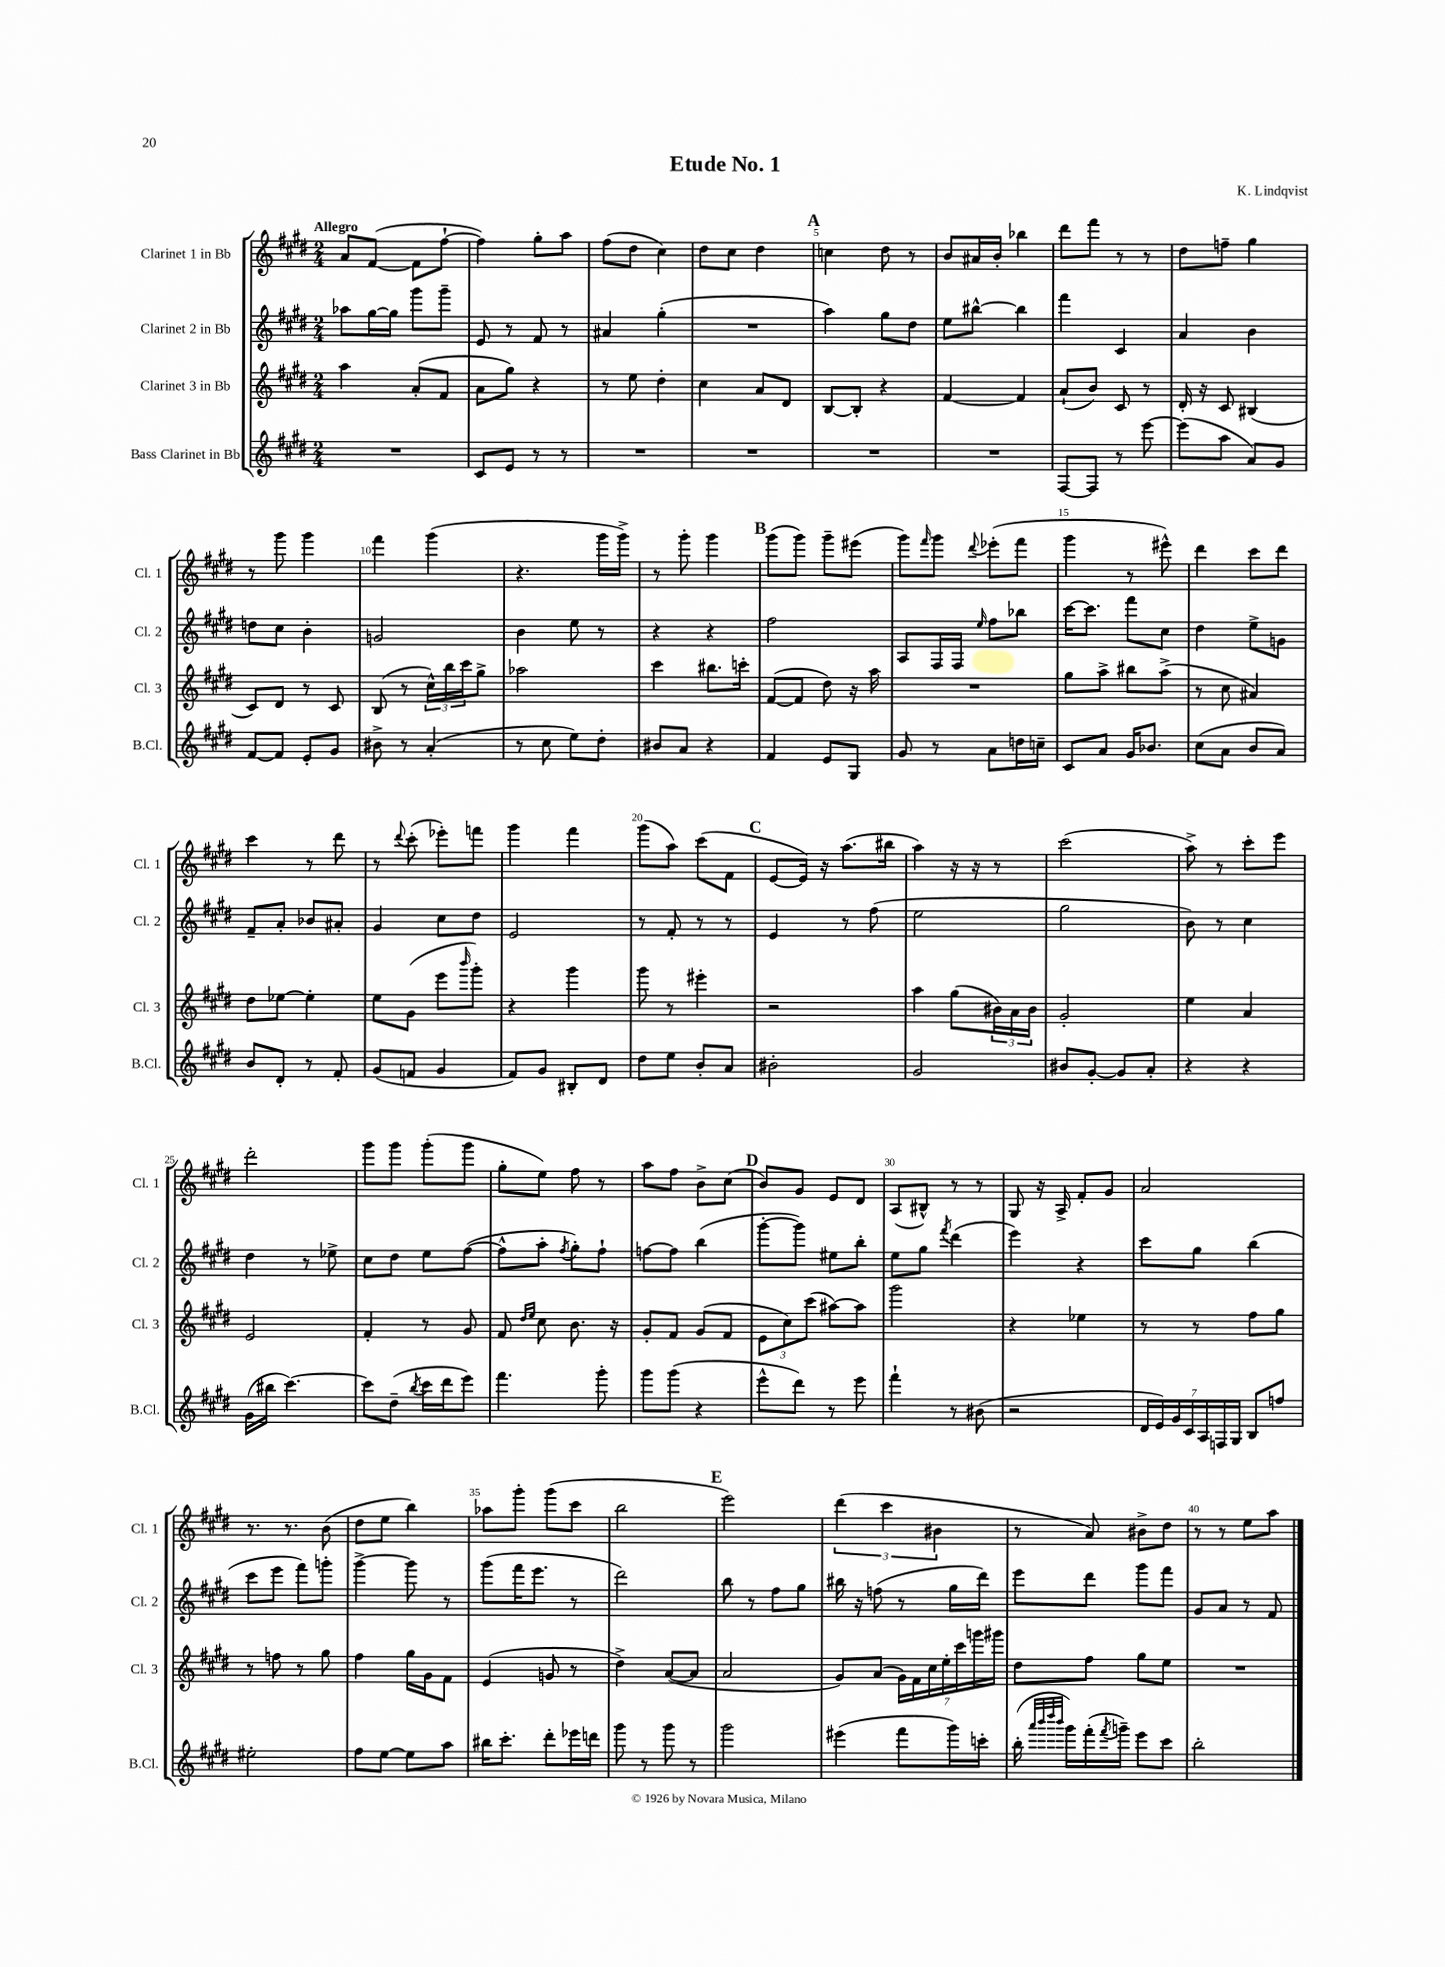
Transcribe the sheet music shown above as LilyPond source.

\header { title = "Etude No. 1" composer = "K. Lindqvist" }
<<
\new StaffGroup <<
\new Staff = "s0" \with { instrumentName = "Clarinet 1 in Bb" shortInstrumentName = "Cl. 1" } {
    \clef treble \key e \major \numericTimeSignature \time 2/4 \tempo "Allegro"
    a'8 fis'8~( fis'8 fis''8~-! |
    fis''4) gis''8-. a''8 |
    fis''8( dis''8 cis''4) |
    dis''8 cis''8 dis''4 |
    \mark \markup { \bold "A" } c''4 dis''8 r8 |
    b'8 ais'16 b'16-. bes''4 |
    dis'''8 fis'''8 r8 r8 |
    dis''8 f''8-- gis''4 |
    r8 gis'''8 gis'''4 |
    fis'''4 gis'''4( |
    r4. gis'''16 gis'''16->) |
    r8 gis'''8-. gis'''4 |
    \mark \markup { \bold "B" } gis'''8( gis'''8) gis'''8-- eis'''8( |
    gis'''8) \grace { fis'''16 } gis'''8 \appoggiatura { dis'''8 } ees'''8-.( fis'''8 |
    gis'''4 r8 eis'''8-^) |
    dis'''4 cis'''8 dis'''8 |
    cis'''4 r8 dis'''8 |
    r8 \appoggiatura { dis'''8 } cis'''8-.( ees'''8-.) f'''8 |
    gis'''4 fis'''4 |
    gis'''8( a''8) cis'''8( fis'8 |
    \mark \markup { \bold "C" } e'8~ e'16) r16 a''8.( bis''16 |
    a''4) r16 r16 r8 |
    cis'''2( |
    a''8->) r8 cis'''8-. e'''8 |
    dis'''2-. |
    gis'''8 gis'''8 gis'''8-.( gis'''8 |
    gis''8-. e''8) fis''8 r8 |
    a''8 fis''8 b'8-> cis''8( |
    \mark \markup { \bold "D" } b'8) gis'8 e'8 dis'8 |
    a8( bis8-^) r8 r8 |
    gis8 r16 a16-> fis'8-. gis'8 |
    a'2 |
    r8. r8. b'8( |
    dis''8 e''8 b''4) |
    aes''8 gis'''8-. gis'''8( cis'''8 |
    b''2 |
    \mark \markup { \bold "E" } e'''2) |
    \tuplet 3/2 { dis'''4( cis'''4 bis'4 } |
    r8 a'8) bis'8-> dis''8 |
    r8 r8 e''8 a''8 \bar "|." |
}
\new Staff = "s1" \with { instrumentName = "Clarinet 2 in Bb" shortInstrumentName = "Cl. 2" } {
    \clef treble \key e \major \numericTimeSignature \time 2/4
    aes''8 gis''16~ gis''16 gis'''8 gis'''8-- |
    e'8 r8 fis'8 r8 |
    ais'4 gis''4-.( |
    R2 |
    \mark \markup { \bold "A" } a''4) gis''8 dis''8 |
    e''8 bis''8~-^ bis''4 |
    fis'''4 cis'4 |
    a'4 b'4 |
    d''8 cis''8 b'4-. |
    g'2 |
    b'4 e''8 r8 |
    r4 r4 |
    \mark \markup { \bold "B" } fis''2 |
    a8 fis16 fis16 \grace { e''16 } fis''8 bes''8 |
    cis'''16~ cis'''8. fis'''8 cis''8 |
    dis''4 e''8-> g'8 |
    fis'8-- a'8-. bes'8 ais'8-. |
    gis'4 cis''8 dis''8 |
    e'2 |
    r8 fis'8-. r8 r8 |
    \mark \markup { \bold "C" } e'4 r8 fis''8( |
    e''2 |
    gis''2 |
    b'8) r8 cis''4 |
    dis''4 r8 ees''8-> |
    cis''8 dis''8 e''8 fis''8~( |
    fis''8-^ a''8-. \acciaccatura { fis''8 } gis''8-.) fis''8-! |
    f''8~ f''8 b''4( |
    \mark \markup { \bold "D" } gis'''8~-. gis'''8) eis''8 b''8-. |
    e''8 gis''8 \acciaccatura { fis'''8 } dis'''4( |
    e'''4) r4 |
    cis'''8 gis''8 b''4( |
    cis'''8 e'''8 fis'''8) g'''8-. |
    gis'''4~-> gis'''8 r8 |
    gis'''8( fis'''16 e'''8. r8 |
    dis'''2) |
    \mark \markup { \bold "E" } b''8 r8 fis''8 gis''8 |
    bis''16 r16 f''8( r8 gis''16 dis'''16) |
    e'''8 dis'''8 gis'''8 fis'''8 |
    gis'8 a'8 r8 fis'8 \bar "|." |
}
\new Staff = "s2" \with { instrumentName = "Clarinet 3 in Bb" shortInstrumentName = "Cl. 3" } {
    \clef treble \key e \major \numericTimeSignature \time 2/4
    a''4 a'8-.( fis'8 |
    a'8 gis''8) r4 |
    r8 e''8 dis''4-. |
    cis''4 a'8 dis'8 |
    \mark \markup { \bold "A" } b8~ b8-. r4 |
    fis'4~ fis'4 |
    a'8-!( b'8) cis'8 r8 |
    dis'16-. r16 cis'8 bis4( |
    cis'8) dis'8 r8 cis'8 |
    b8( r8 \tuplet 3/2 { cis''16-^) b''16 cis'''16 } gis''8-> |
    aes''2 |
    cis'''4 bis''8. c'''16-. |
    \mark \markup { \bold "B" } fis'8~( fis'8 dis''8) r16 a''16 |
    R2 |
    gis''8 a''8-> bis''8 a''8->( |
    r8 cis''8 ais'4) |
    dis''8 ees''8~ ees''4-. |
    e''8 gis'8( e'''8 \grace { b'''16 } gis'''8-.) |
    r4 gis'''4 |
    gis'''8 r8 eis'''4-. |
    \mark \markup { \bold "C" } r2 |
    a''4 gis''8( \tuplet 3/2 { bis'16) a'16 bis'16 } |
    gis'2-. |
    e''4 a'4 |
    e'2 |
    fis'4-. r8 gis'8 |
    fis'8 \grace { dis''16 e''16 } cis''8 b'8. r16 |
    gis'8-. fis'8 gis'8( fis'8 |
    \mark \markup { \bold "D" } \tuplet 3/2 { e'8 cis''8) cis'''8( } ais''8~) ais''8 |
    gis'''2 |
    r4 ees''4 |
    r8 r8 fis''8 gis''8 |
    r8 f''8 r8 gis''8 |
    fis''4 gis''16 gis'16 fis'8 |
    e'4( g'8 r8 |
    dis''4->) a'8~( a'8 |
    \mark \markup { \bold "E" } a'2 |
    gis'8) a'8( \tuplet 7/4 { gis'16) fis'16 cis''16 e''16-. cis'''16 g'''16 gis'''16 } |
    dis''8 fis''8 gis''8 e''8 |
    R2 \bar "|." |
}
\new Staff = "s3" \with { instrumentName = "Bass Clarinet in Bb" shortInstrumentName = "B.Cl." } {
    \clef treble \key e \major \numericTimeSignature \time 2/4
    R2 |
    cis'8 e'8 r8 r8 |
    R2 |
    R2 |
    \mark \markup { \bold "A" } R2 |
    R2 |
    fis8~ fis8 r8 e'''8~ |
    e'''8( a''8 a'8) gis'8 |
    fis'8~ fis'8 e'8-. gis'8 |
    bis'8-> r8 a'4-.( |
    r8 cis''8 e''8) dis''8-. |
    bis'8 a'8 r4 |
    \mark \markup { \bold "B" } fis'4 e'8 gis8 |
    gis'8 r8 a'8 d''16 c''16-- |
    cis'8 a'8 gis'16 bes'8. |
    cis''8( a'8 b'8 a'8) |
    b'8 dis'8-. r8 fis'8-. |
    gis'8( f'8 gis'4 |
    fis'8) gis'8 bis8-. dis'8 |
    dis''8 e''8 b'8-. a'8 |
    \mark \markup { \bold "C" } bis'2-. |
    gis'2 |
    bis'8 gis'8~-. gis'8 a'8-. |
    r4 r4 |
    gis'16( bis''16 cis'''4.~) |
    cis'''8 dis''8--( \acciaccatura { b''8 } cis'''16 dis'''16 e'''8) |
    fis'''4. gis'''8-. |
    gis'''8 gis'''8( r4 |
    \mark \markup { \bold "D" } e'''8-^ dis'''8) r8 e'''8 |
    fis'''4-! r8 bis'8( |
    r2 |
    \tuplet 7/4 { dis'16 e'16) gis'16 cis'16 a16 f16 gis16 } b8 f''8 |
    eis''2-. |
    fis''8 e''8~ e''8 a''8 |
    bis''16 cis'''8.-. dis'''8-. ees'''16 d'''16 |
    gis'''8 r8 gis'''8 r8 |
    \mark \markup { \bold "E" } gis'''2 |
    eis'''4( fis'''8 gis'''16) c'''16-. |
    b''16-.( \grace { a'''32 b'''32 dis''''32 b'''32 } gis'''16) fis'''16-.( \acciaccatura { fis'''8 } g'''16--) e'''8 cis'''8 |
    b''2-. \bar "|." |
}
>>
>>
\layout { \context { \Score \override BarNumber.break-visibility = ##(#f #t #t) barNumberVisibility = #(every-nth-bar-number-visible 5) } }
